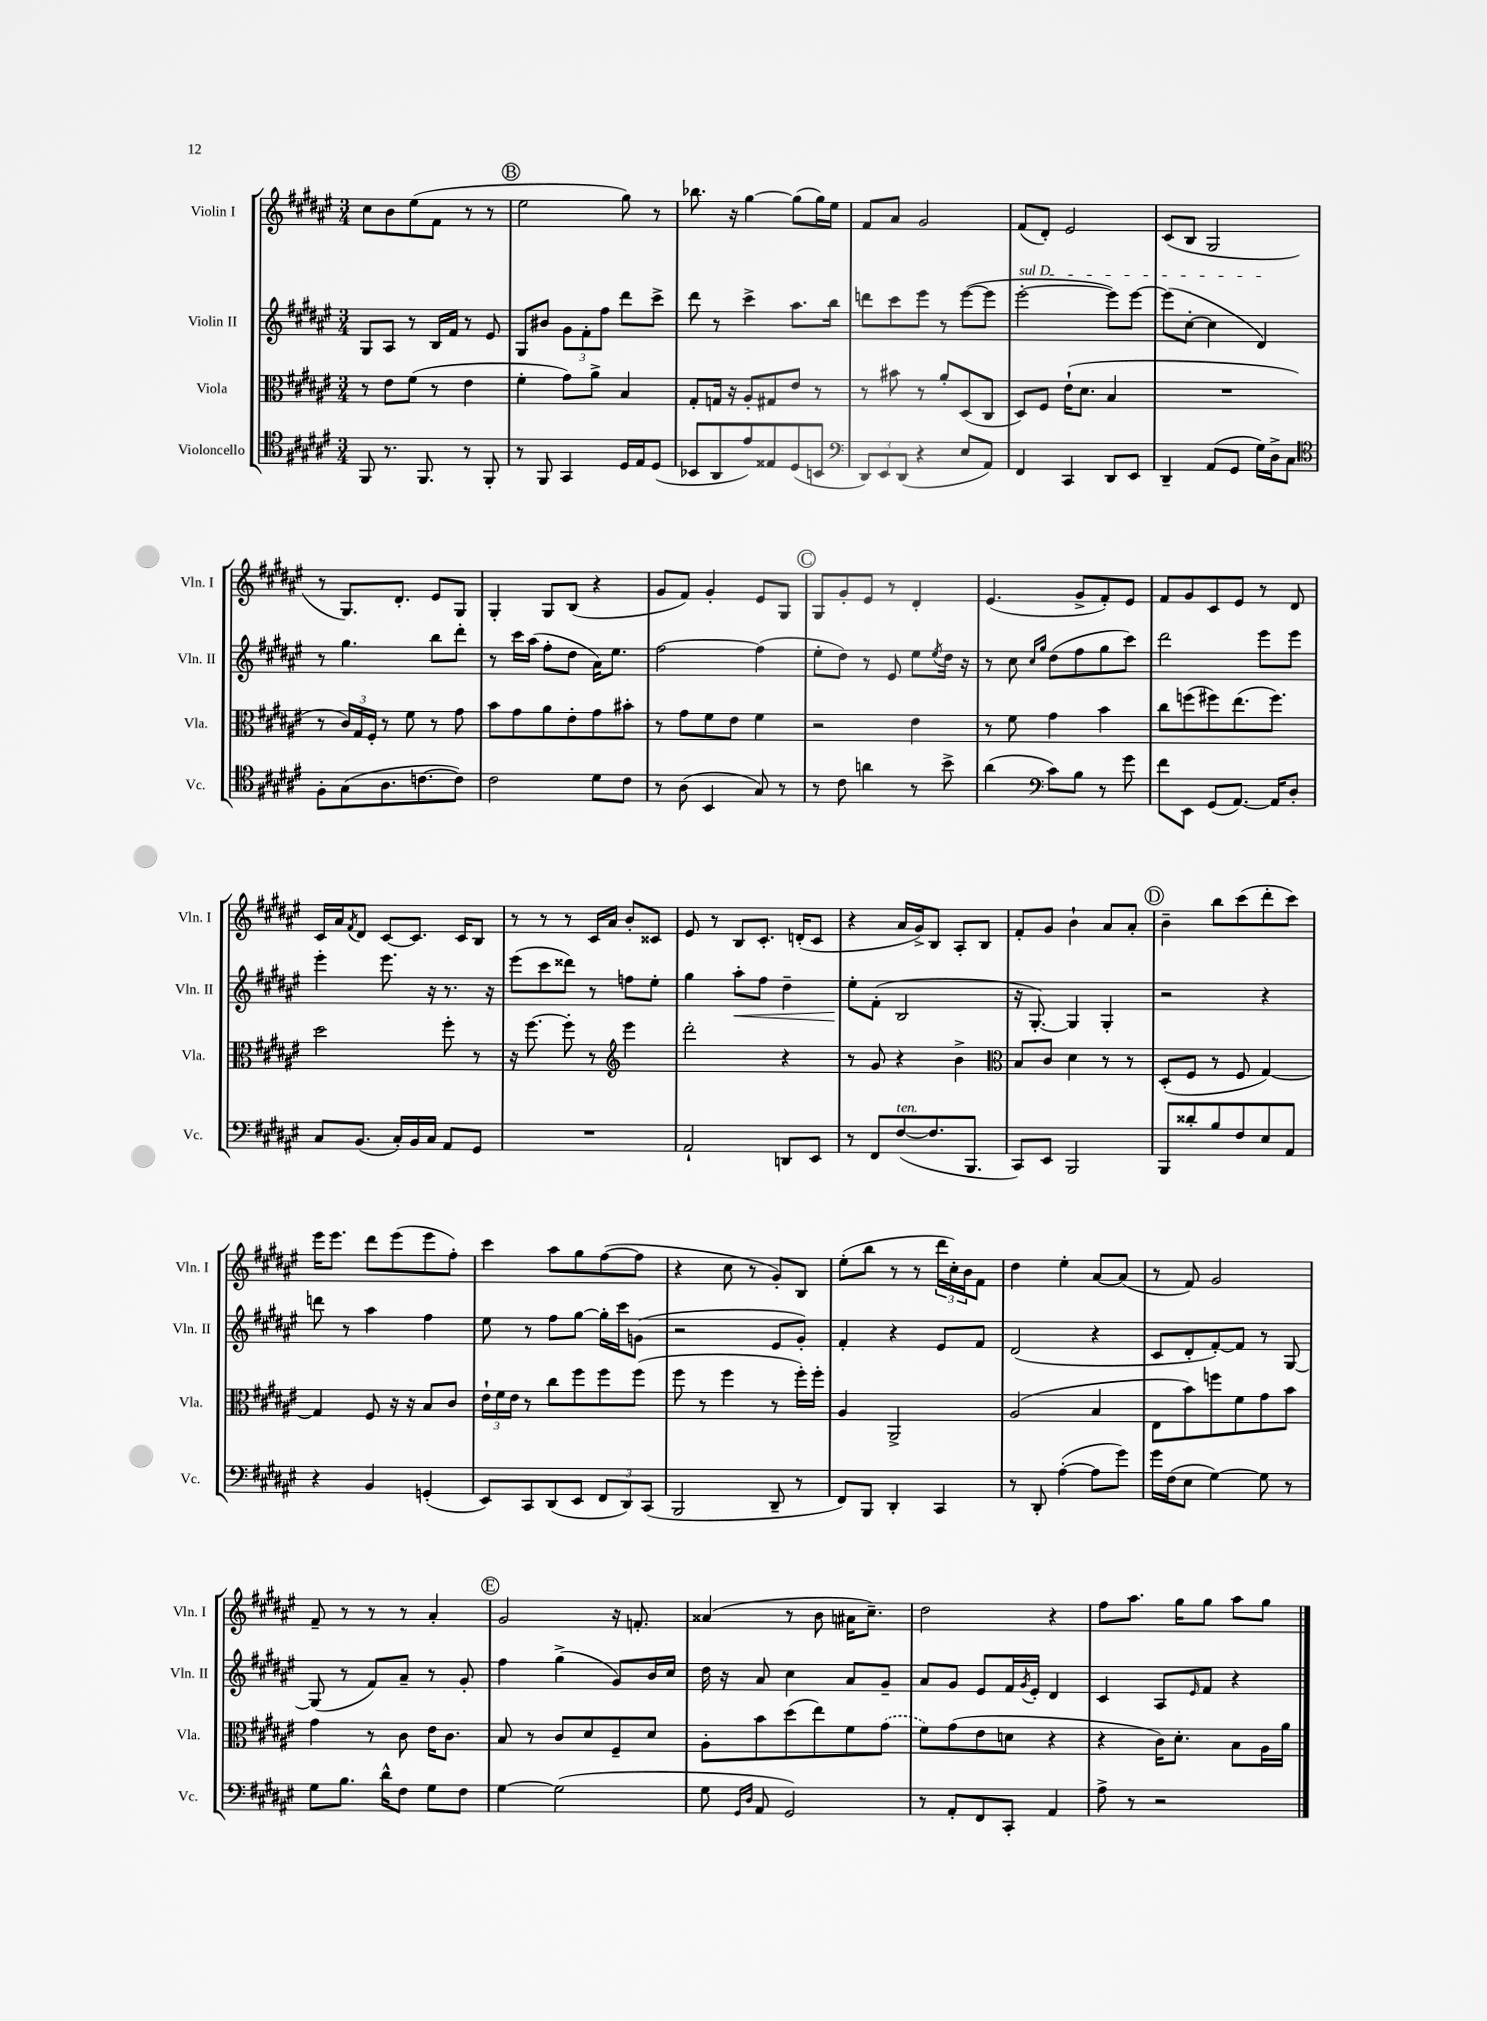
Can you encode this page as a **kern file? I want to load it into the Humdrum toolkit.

**kern	**kern	**kern	**dynam	**kern
*part4	*part3	*part2	*part2	*part1
*staff4	*staff3	*staff2	*staff2	*staff1
*I"Violoncello	*I"Viola	*I"Violin II	*	*I"Violin I
*I'Vc.	*I'Vla.	*I'Vln. II	*	*I'Vln. I
*clefC4	*clefC3	*clefG2	*	*clefG2
*k[f#c#g#d#a#e#]	*k[f#c#g#d#a#e#]	*k[f#c#g#d#a#e#]	*	*k[f#c#g#d#a#e#]
*M3/4	*M3/4	*M3/4	*	*M3/4
=18	=18	=18	=18	=18
8FF#/	8r	8G#/L	.	8cc#\L
8.r	8e#\L	8A#/J	.	8b\
.	(8f#\J	8r	.	(8ee#\
8.FF#/	.	.	.	.
.	8r	16B/LL	.	8f#\J
.	.	16f#/JJ	.	.
8r	4e#\	8r	.	8r
8FF#'/	.	8e#/	.	8r
!!LO:REH:place=s1:t=B
=19	=19	=19	=19	=19
8r	4f#'\	8G#/L	.	2ee#\
8FF#/	.	8b#X/J	.	.
4GG#/	8g#\L)	12g#\L	.	.
.	.	12f#'\	.	.
.	8a#^\J	.	.	.
.	.	12ff#\J	.	.
16D#/LL	4B/	8ddd#\L	.	8gg#\)
16E#/J	.	.	.	.
(8D#/J	.	8ccc#^\J	.	8r
=20	=20	=20	=20	=20
8BB-X/L	8G#'/L	8ddd#\	.	8.bb-X\
8AA#/	16Gn/Jk	8r	.	.
.	16r	.	.	16r
8e#/)	8A#'/L	4ccc#^\	.	[4gg#\
8E##X/	8G#X/	.	.	.
(8D#/	8e#/J	8.aa#\L	.	(8gg#\L]
8BBn/J	8r	.	.	16gg#\L)
.	.	16bb\Jk	.	16ee#\JJ
=21	=21	=21	=21	=21
*clefF4	*	*	*	*
12DD#/L)	8r	8dddn\L	.	8f#/L
12EE#/	.	.	.	.
.	8b#X\	8ccc#\	.	8a#/J
(12DD#/J	.	.	.	.
4r	8r	8eee#\J	.	2g#/
.	8a#'/L	8r	.	.
8E#/L	(8D#/	([8eee#\L	.	.
8AA#/J)	8C#/J	8eee#\J]	.	.
=22	=22	=22	=22	=22
!	!	!LO:TX:a:i:t=sul D	!	!
4FF#/	8D#/L)	[2eee#'\	.	(8f#/L
.	8F#/J	.	.	8d#'/J)
4CC#/	(16e#`\KL	.	.	2e#/
.	8.d#\J	.	.	.
8DD#/L	4B/	8eee#\L])	.	.
8EE#/J	.	[8eee#\J	.	.
=23	=23	=23	=23	=23
4DD#~/	2.r	(8eee#\L]	.	(8c#/L
.	.	[8cc#'\J	.	8B/J
(8AA#/L	.	4cc#\]	.	2G#/
8GG#/J	.	.	.	.
16G#\LL)	.	4d#/)	.	.
16D#^\J	.	.	.	.
8C#\J	.	.	.	.
!!LO:LB:g=z
=24	=24	=24	=24	=24
*clefC4	*	*	*	*
8F#'\L	8r	8r	.	8r
(8G#\	24c#/LL)	4.gg#\	.	8.G#/L)
.	24G#/	.	.	.
.	24F#'/JJ	.	.	.
8.A#\	8r	.	.	.
.	.	.	.	8.d#'/J
.	8f#\	.	.	.
[8.cn\	.	.	.	.
.	8r	8bb\L	.	8e#/L
8c\J])	8g#\	8ddd#'\J	.	8G#/J
=25	=25	=25	=25	=25
2c#\	8b\L	8r	.	4G#'/
.	8g#\	16ccc#\LL	.	.
.	.	(16aa#\JJ	.	.
.	8a#\	8ff#'\L	.	8G#/L
.	8e#'\	8dd#\J	.	(8B/J
8d#\L	8g#\	16a#\KL)	.	4r
.	.	8.ee#\J	.	.
8c#\J	8b#X'\J	.	.	.
=26	=26	=26	=26	=26
8r	8r	[2ff#\	.	8g#/L
(8A#\	8g#\L	.	.	8f#/J)
4BB/	8f#\	.	.	4g#'/
.	8e#\J	.	.	.
8G#/)	4f#\	(4ff#\]	.	8e#/L
8r	.	.	.	8G#/J
!!LO:REH:place=s1:t=C
=27	=27	=27	=27	=27
8r	2r	8ee#'\L	.	8G#/L
8c#\	.	8dd#\J)	.	8g#'/
4an\	.	8r	.	8e#/J
.	.	8e#/	.	8r
8r	4e#\	8ee#\L	.	4d#'/
.	.	8qee#/	.	.
8b^\	.	16dd#\Jk	.	.
.	.	16r	.	.
=28	=28	=28	=28	=28
(4a#\	8r	8r	.	(4.e#/
.	8f#\	8cc#\	.	.
*clefF4	*	*	*	*
.	.	16qqcc#/LL	.	.
.	.	16qqgg#/JJ	.	.
8c#\L)	4g#\	(8dd#\L	.	.
8B\J	.	8ff#\	.	8g#^/L
8r	4b\	8gg#\	.	8f#'/)
8g#\	.	8ccc#\J)	.	8e#/J
=29	=29	=29	=29	=29
8f#\L	8cc#\L	2ddd#\	.	8f#/L
8EE#\J	(8ffn\	.	.	8g#/
(8GG#/L	8ff#X\)	.	.	8c#/
[8.AA#/J)	(8.ee#\	.	.	8e#/J
.	.	8eee#\L	.	8r
16AA#/KL]	8.ff#\J)	.	.	.
8D#'/J	.	8eee#\J	.	8d#/
!!LO:LB:g=z
=30	=30	=30	=30	=30
8C#/L	2dd#\	4eee#'\	.	16c#/LL
.	.	.	.	16a#/J
.	.	.	.	8qf#/
(8.BB/J	.	.	.	8d#/J
.	.	8.eee#\	.	[8c#/L
16C#'/LL)	.	.	.	.
16BB/	.	.	.	8.c#/J]
16C#/JJ	.	16r	.	.
8AA#/L	8ff#'\	8.r	.	.
.	.	.	.	16c#/KL
8GG#/J	8r	.	.	8B/J
.	.	16r	.	.
=31	=31	=31	=31	=31
2.r	16r	(8eee#\L	.	8r
.	[8.ff#\	.	.	.
.	.	8ccc#\	.	8r
.	8ff#'\]	8ddd##X\J)	.	8r
.	8r	8r	.	16c#/LL
.	.	.	.	16a#/JJ
*	*clefG2	*	*	*
.	4eee#\	8ffn\L	.	8b'/L
.	.	8ee#'\J	.	8c##X/J
=32	=32	=32	=32	=32
2AA#`/	2ddd#'\	4gg#\	.	8e#/
.	.	.	.	8r
!	!	!	!LO:HP:b	!
.	.	8aa#'\L	<	8B/L
.	.	8ff#\J	.	8.c#'/J
8DDn/L	4r	4dd#~\	.	.
.	.	.	.	(16dn'/KL
8EE#/J	.	.	.	8c#/J
=33	=33	=33	=33	=33
8r	8r	8ee#'\L	.	4r
8FF#/L	8g#/	(8f#'\J	[	.
!LO:TX:a:i:t=ten.	!	!	!	!
([8F#/	4r	2B/	.	16a#/LL
.	.	.	.	16g#^/J)
8.F#/]	.	.	.	8B/J
.	4b^\	.	.	8A#'/L
8.BBB/J	.	.	.	.
.	.	.	.	8B/J
=34	=34	=34	=34	=34
*	*clefC3	*	*	*
8CC#/L)	8B/L	16r	.	8f#'/L
.	.	[8.G#'/)	.	.
8EE#/J	8c#/J	.	.	8g#/J
2BBB/	4d#\	4G#/]	.	4b`\
.	8r	4G#'/	.	8a#/L
.	8r	.	.	8a#'/J
!!LO:REH:place=s1:t=D
=35	=35	=35	=35	=35
8BBB/L	(8D#'/L	2r	.	4b~\
8d##X'/	8F#/J	.	.	.
8B/	8r	.	.	8bb\L
8F#/	8F#/	.	.	(8ccc#\
8E#/	[4G#/)	4r	.	8ddd#'\
8AA#/J	.	.	.	8ccc#\J)
!!LO:LB:g=z
=36	=36	=36	=36	=36
4r	4G#/]	8dddn\	.	16eee#\KL
.	.	.	.	8.eee#\J
.	.	8r	.	.
4BB/	8F#/	4aa#\	.	8ddd#\L
.	16r	.	.	(8eee#\
.	16r	.	.	.
(4GGn'/	8B/L	4ff#\	.	8eee#\
.	8c#/J	.	.	8ff#'\J)
=37	=37	=37	=37	=37
8EE#/L)	24e#`\LL	8ee#\	.	4ccc#\
.	24f#\	.	.	.
.	24e#\JJ	.	.	.
8CC#/	8r	8r	.	.
(8DD#/	8cc#\L	8ff#\L	.	8aa#\L
8EE#/J	8ff#\	[8gg#\J	.	8gg#\
12FF#/L	8ff#\	16gg#'\LL]	.	([8ff#\
.	.	16ccc#\J	.	.
12DD#/)	.	.	.	.
.	(8ff#\J	(8gn\J	.	8ff#\J]
(12CC#/J	.	.	.	.
=38	=38	=38	=38	=38
2BBB/	8ff#\	2r	.	4r
.	8r	.	.	.
.	4ff#\	.	.	8cc#\
.	.	.	.	8r
8DD#~/	8r	8e#/L	.	8g#'/L)
8r	16ff#'\LL)	8g#'/J)	.	8B/J
.	16ff#'\JJ	.	.	.
=39	=39	=39	=39	=39
8FF#/L)	4A#/	4f#'/	.	(8ee#'\L
8BBB/J	.	.	.	8bb\J
4DD#'/	2AA#^/	4r	.	8r
.	.	.	.	8r
4CC#/	.	8e#/L	.	24ddd#\LL
.	.	.	.	24cc#'\)
.	.	.	.	24b\J
.	.	8f#/J	.	8f#\J
=40	=40	=40	=40	=40
8r	(2A#/	(2d#/	.	4dd#\
8DD#'/	.	.	.	.
([4A#'\	.	.	.	4ee#'\
8A#\L]	4B/	4r	.	[8a#/L
8g#\J)	.	.	.	(8a#/J]
=41	=41	=41	=41	=41
16g#\LL	8E#\L	8c#/L	.	8r
(16F#\J	.	.	.	.
8E#\J	8b\)	8d#'/	.	8f#/)
[4G#\)	8ffn\	[8f#'/)	.	2g#/
.	8f#\	8f#/J]	.	.
8G#\]	8g#\	8r	.	.
8r	8b\J	[8G#/	.	.
!!LO:LB:g=z
=42	=42	=42	=42	=42
8G#\L	4g#\	(8G#/]	.	8f#~/
8.B\J	.	8r	.	8r
.	8r	8f#/L)	.	8r
16d#^^\KL	.	.	.	.
8F#\J	8c#\	8a#~/J	.	8r
8G#\L	16e#\KL	8r	.	4a#'/
.	8.c#\J	.	.	.
8F#\J	.	8g#'/	.	.
!!LO:REH:place=s1:t=E
=43	=43	=43	=43	=43
[4G#\	8B/	4ff#\	.	2g#/
.	8r	.	.	.
(2G#\]	8c#/L	(4gg#^\	.	.
.	8d#/	.	.	.
.	8F#~/	8g#/L)	.	16r
.	.	.	.	8.fn'/
.	8d#/J	16b/L	.	.
.	.	16cc#/JJ	.	.
=44	=44	=44	=44	=44
8G#\	8A#'\L	16dd#\	.	(4a##X/
.	.	16r	.	.
16qqGG#/LL	.	.	.	.
16qqD#/JJ	.	.	.	.
8AA#/	8b\	8a#/	.	.
2GG#/)	(8dd#\	4cc#\	.	8r
.	8ee#\)	.	.	8b\
.	8f#\	8a#/L	.	16a#X\KL
.	.	.	.	8.cc#~\J)
.	(8g#\J	8g#~/J	.	.
=45	=45	=45	=45	=45
8r	8f#\L)	8a#/L	.	2dd#\
8AA#'/L	(8g#\	8g#/J	.	.
8FF#/	8e#\	8e#/L	.	.
8CC#'/J	8dn\J	16f#/L	.	.
.	.	8qg#/	.	.
.	.	16e#'/JJ	.	.
4AA#/	4r	4d#/	.	4r
=46	=46	=46	=46	=46
8A#^\	4r	4c#/	.	8ff#\L
8r	.	.	.	8.aa#\J
2r	16c#\KL)	8A#/L	.	.
.	8.d#'\J	.	.	16gg#\KL
.	.	16qqe#/	.	.
.	.	8f#/J	.	8gg#\J
.	8B\L	4r	.	8aa#\L
.	16A#\L	.	.	8gg#\J
.	16a#\JJ	.	.	.
==	==	==	==	==
*-	*-	*-	*-	*-
